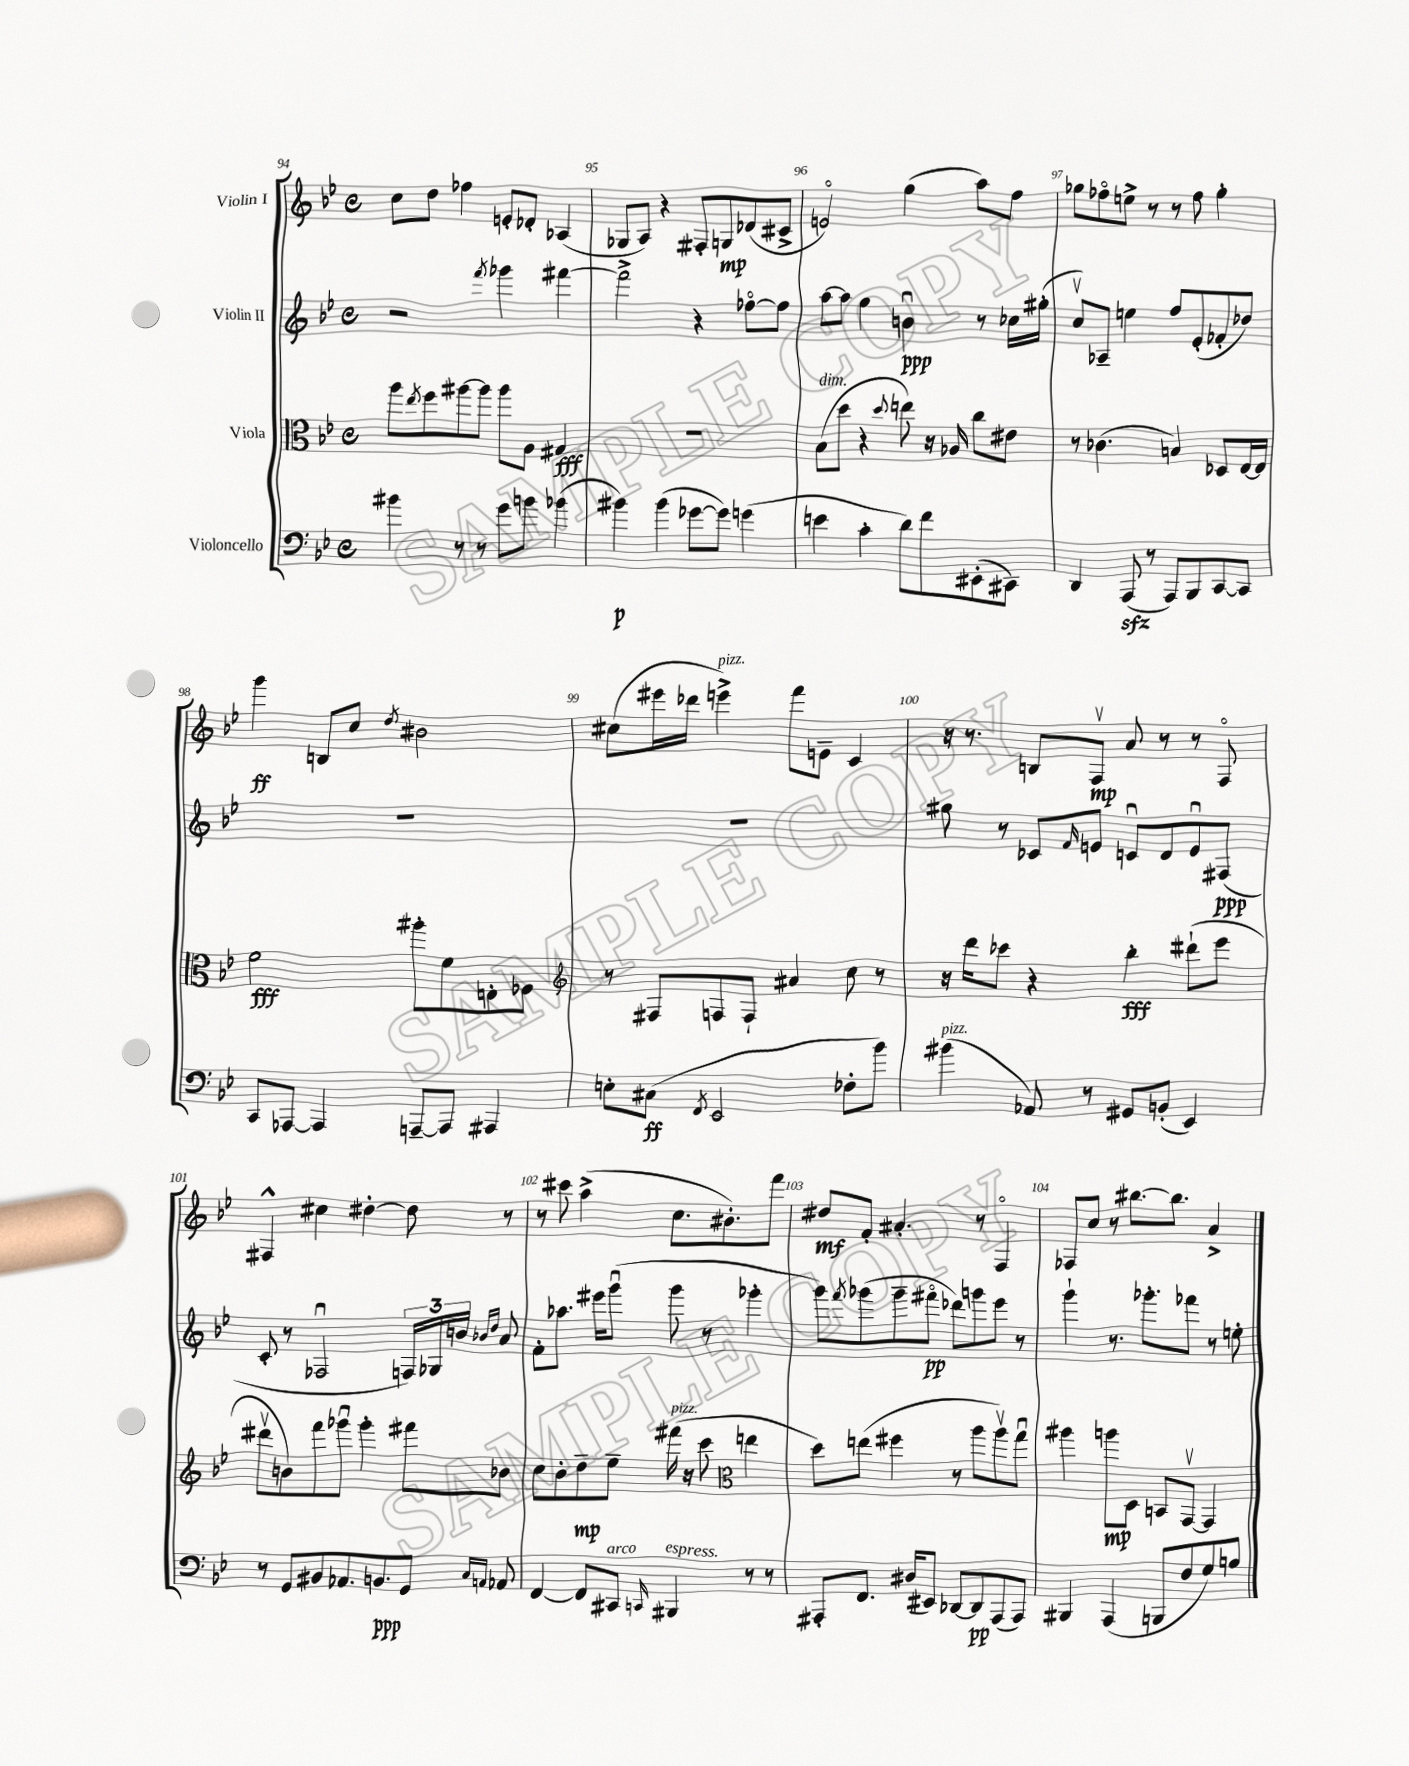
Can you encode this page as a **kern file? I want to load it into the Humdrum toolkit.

**kern	**dynam	**kern	**dynam	**kern	**dynam	**kern	**dynam
*part4	*part4	*part3	*part3	*part2	*part2	*part1	*part1
*staff4	*staff4	*staff3	*staff3	*staff2	*staff2	*staff1	*staff1
*I"Violoncello	*	*I"Viola	*	*I"Violin II	*	*I"Violin I	*
*clefF4	*	*clefC3	*	*clefG2	*	*clefG2	*
*k[b-e-]	*	*k[b-e-]	*	*k[b-e-]	*	*k[b-e-]	*
*M4/4	*	*M4/4	*	*M4/4	*	*M4/4	*
*met(c)	*	*met(c)	*	*met(c)	*	*met(c)	*
=94	=94	=94	=94	=94	=94	=94	=94
4b#X\	.	8aa\L	.	2r	.	8cc\L	.
.	.	8qee-/	.	.	.	.	.
.	.	8ff\	.	.	.	8dd\J	.
8r	.	[8aa#X\	.	.	.	4ff-X\	.
8r	.	8aa#\J]	.	.	.	.	.
.	.	.	.	8qfff/	.	.	.
8g\L	.	8aa#\L	.	4ggg-X\	.	8en'/L	.
8bn\J	.	8A\J	.	.	.	8d-X'/J	.
(4b-X\	.	4G#X/	fff	[4fff#X\	.	(4A-X/	.
=95	=95	=95	=95	=95	=95	=95	=95
4b#X\)	p	1r	.	2fff#^\]	.	8G-X/L	.
.	.	.	.	.	.	8A/J)	.
(4b#\	.	.	.	.	.	4r	.
[8g-X\L	.	.	.	4r	.	8F#X'/L	.
8g-\J])	.	.	.	.	.	8Gn/	mp
(4gn\	.	.	.	[8ff-X\L	.	(8d-X/	.
.	.	.	.	8ff-\J]	.	8c#X^/J	.
=96	=96	=96	=96	=96	=96	=96	=96
!	!	!LO:TX:a:i:t=dim.	!	!	!	!	!
4en\	.	(8B-\L	.	[8aa\L	.	2en/)	.
.	.	8dd\J	.	8aa\J]	.	.	.
4c'\	.	4r	.	4gg\	.	.	.
.	.	8qqdd/	.	.	.	.	.
8d\L)	.	8een\)	.	4bnu\	ppp	(4gg\	.
8f\	.	16r	.	.	.	.	.
.	.	16A-X/	.	.	.	.	.
(8EE#X'\	.	8cc\L	.	8r	.	8aa\L)	.
8CC#X\J)	.	8e#X\J	.	16cc-X\LL	.	8ff\J	.
.	.	.	.	(16gg#X'\JJ	.	.	.
=97	=97	=97	=97	=97	=97	=97	=97
4DD/	.	8r	.	8ccv/L)	.	8gg-X\L	.
.	.	(4.c-X\	.	8A-X~/J	.	8ff-X\	.
(8AAAzz/	.	.	.	4een\	.	8een^\J	.
8r	.	.	.	.	.	8r	.
8AAA/L)	.	4Bn/)	.	8ff/L	.	8r	.
8BBB-/	.	.	.	(8e-'/	.	8ff-\	.
[8CC/	.	8D-X/L	.	8f-X'/	.	4gg-'\	.
8CC/J]	.	[16E-/L	.	8dd-X/J)	.	.	.
.	.	16E-/JJ]	.	.	.	.	.
!!LO:LB:g=z
=98	=98	=98	=98	=98	=98	=98	=98
8CC/L	.	2f\	fff	1r	.	4ggg\	ff
[8AAA-X/J	.	.	.	.	.	.	.
4AAA-/]	.	.	.	.	.	8Bn/L	.
.	.	.	.	.	.	8cc/J	.
.	.	.	.	.	.	8qdd/	.
[8AAAn~/L	.	8aa#X'\L	.	.	.	2b#X\	.
8AAA/J]	.	8f\	.	.	.	.	.
4AAA#X/	.	8En'\	.	.	.	.	.
.	.	8F-X\J	.	.	.	.	.
=99	=99	=99	=99	=99	=99	=99	=99
*	*	*clefG2	*	*	*	*	*
8En'\L	.	8r	.	1r	.	(8cc#X\L	.
(8C#X\J	ff	8F#X/L	.	.	.	16eee#X\L	.
.	.	.	.	.	.	16ddd-X\JJ	.
8qFF/	.	.	.	.	.	.	.
!	!	!	!	!	!	!LO:TX:a:i:t=pizz.	!
2EE-/	.	8Fn/	.	.	.	4eeen^\)	.
.	.	8F`/J	.	.	.	.	.
.	.	4a#X/	.	.	.	8fff\L	.
.	.	.	.	.	.	8en~\J	.
8F-X'\L	.	8cc\	.	.	.	4c/	.
8b-\J)	.	8r	.	.	.	.	.
=100	=100	=100	=100	=100	=100	=100	=100
!LO:TX:a:i:t=pizz.	!	!	!	!	!	!	!
(4b#X\	.	16r	.	8gg#X\	.	16r	.
.	.	16ddd\KL	.	.	.	8.r	.
.	.	8ccc-X\J	.	8r	.	.	.
8AA-X/)	.	4r	.	8c-X/L	.	8Bn/L	.
.	.	.	.	16qqf/	.	.	.
8r	.	.	.	8en/J	.	8Fv/J	mp
8GG#X/L	.	4bb-'\	fff	8cnu/L	.	8a/	.
(8BBn'/J	.	.	.	8d/	.	8r	.
4EE-/)	.	(8ddd#X`\L	.	8eu/	.	8r	.
.	.	8eee-\J	.	(8F#X/J	ppp	8F/	.
!!LO:LB:g=z
=101	=101	=101	=101	=101	=101	=101	=101
8r	.	8ddd#Xv\L	.	8c'/	.	4F#X^^/	.
8GG/L	.	8bn\)	.	8r	.	.	.
8BB#X/	.	8fff\	.	2F-Xu/	.	4cc#X\	.
8.AA-X/	.	8ggg-Xu\J	.	.	.	.	.
.	.	4ggg-'\	.	.	.	[4dd#X'\	.
8.BBn/	ppp	.	.	.	.	.	.
8GG/J	.	8fff#X\L	.	24Fn/LL)	.	8dd#\]	.
.	.	.	.	24G-X/	.	.	.
.	.	.	.	24bn/JJ	.	.	.
16qqC/LL	.	.	.	16qqb-X/LL	.	.	.
16qqAAn/JJ	.	.	.	16qqdd/JJ	.	.	.
8AA-X/	.	8b-X\J	.	8a/	.	8r	.
=102	=102	=102	=102	=102	=102	=102	=102
[4FF/	.	8cc\L	.	8f'\L	.	8r	.
.	.	8b-'\	.	8.aa-X\J	.	8ccc#X\	.
8FF/L]	.	8dd~\	mp	.	.	(4aa^\	.
.	.	.	.	16eee#X\KL	.	.	.
!LO:TX:a:i:t=arco	!	!	!	!	!	!	!
8CC#X/J	.	8ee-~\J	.	(8gggu\J	.	.	.
16qqCCn/	.	.	.	.	.	.	.
!	!	!LO:TX:a:i:t=pizz.	!	!	!	!	!
!LO:TX:a:i:t=espress.	!	!	!	!	!	!	!
4BBB#X/	.	(16fff#X\	.	8ggg\	.	8.cc\L	.
.	.	16r	.	.	.	.	.
.	.	8ccc\	.	8r	.	.	.
.	.	.	.	.	.	8.b#X'\)	.
*	*	*clefC3	*	*	*	*	*
8r	.	4een\	.	4ggg-X'\	.	.	.
8r	.	.	.	.	.	8fff\J	.
=103	=103	=103	=103	=103	=103	=103	=103
8AAA#X'/L	.	8dd\L)	.	8ggg\L)	.	8dd#X/L	mf
.	.	.	.	8qfff/	.	.	.
8.FF/J	.	(8een\J	.	(8ggg-X\	.	8f'/J	.
.	.	4ff#X\	.	8ggg-~\	.	4.a#X'/	.
(16D#X/KL	.	.	.	.	.	.	.
8EE#X/J)	.	.	.	8fff#X\J	pp	.	.
[8DD-X/L	.	8r	.	8ddd-X\L)	.	.	.
8DD-/]	pp	8aa\L	.	8gggn\	.	8r	.
(8AAA#/	.	8aav\)	.	8eee-\J	.	4F/	.
8AAA#/J)	.	8ggu\J	.	8r	.	.	.
=104	=104	=104	=104	=104	=104	=104	=104
4BBB#X/	.	4aa#X\	.	4ggg`\	.	8F-X/L	.
.	.	.	.	.	.	8cc/J	.
(4AAA/	.	8aan\L	mp	8.r	.	8r	.
.	.	8D\J	.	.	.	[8.bb#X\L	.
.	.	.	.	8.ggg-X'\L	.	.	.
8BBBn/L	.	8BBn/L	.	.	.	.	.
.	.	.	.	.	.	8.bb#\J]	.
8F/	.	[8GGv/J	.	8fff-X\J	.	.	.
8G/)	.	4GG/]	.	8r	.	4a^/	.
8Bn/J	.	.	.	8een'\	.	.	.
==	==	==	==	==	==	==	==
*-	*-	*-	*-	*-	*-	*-	*-
